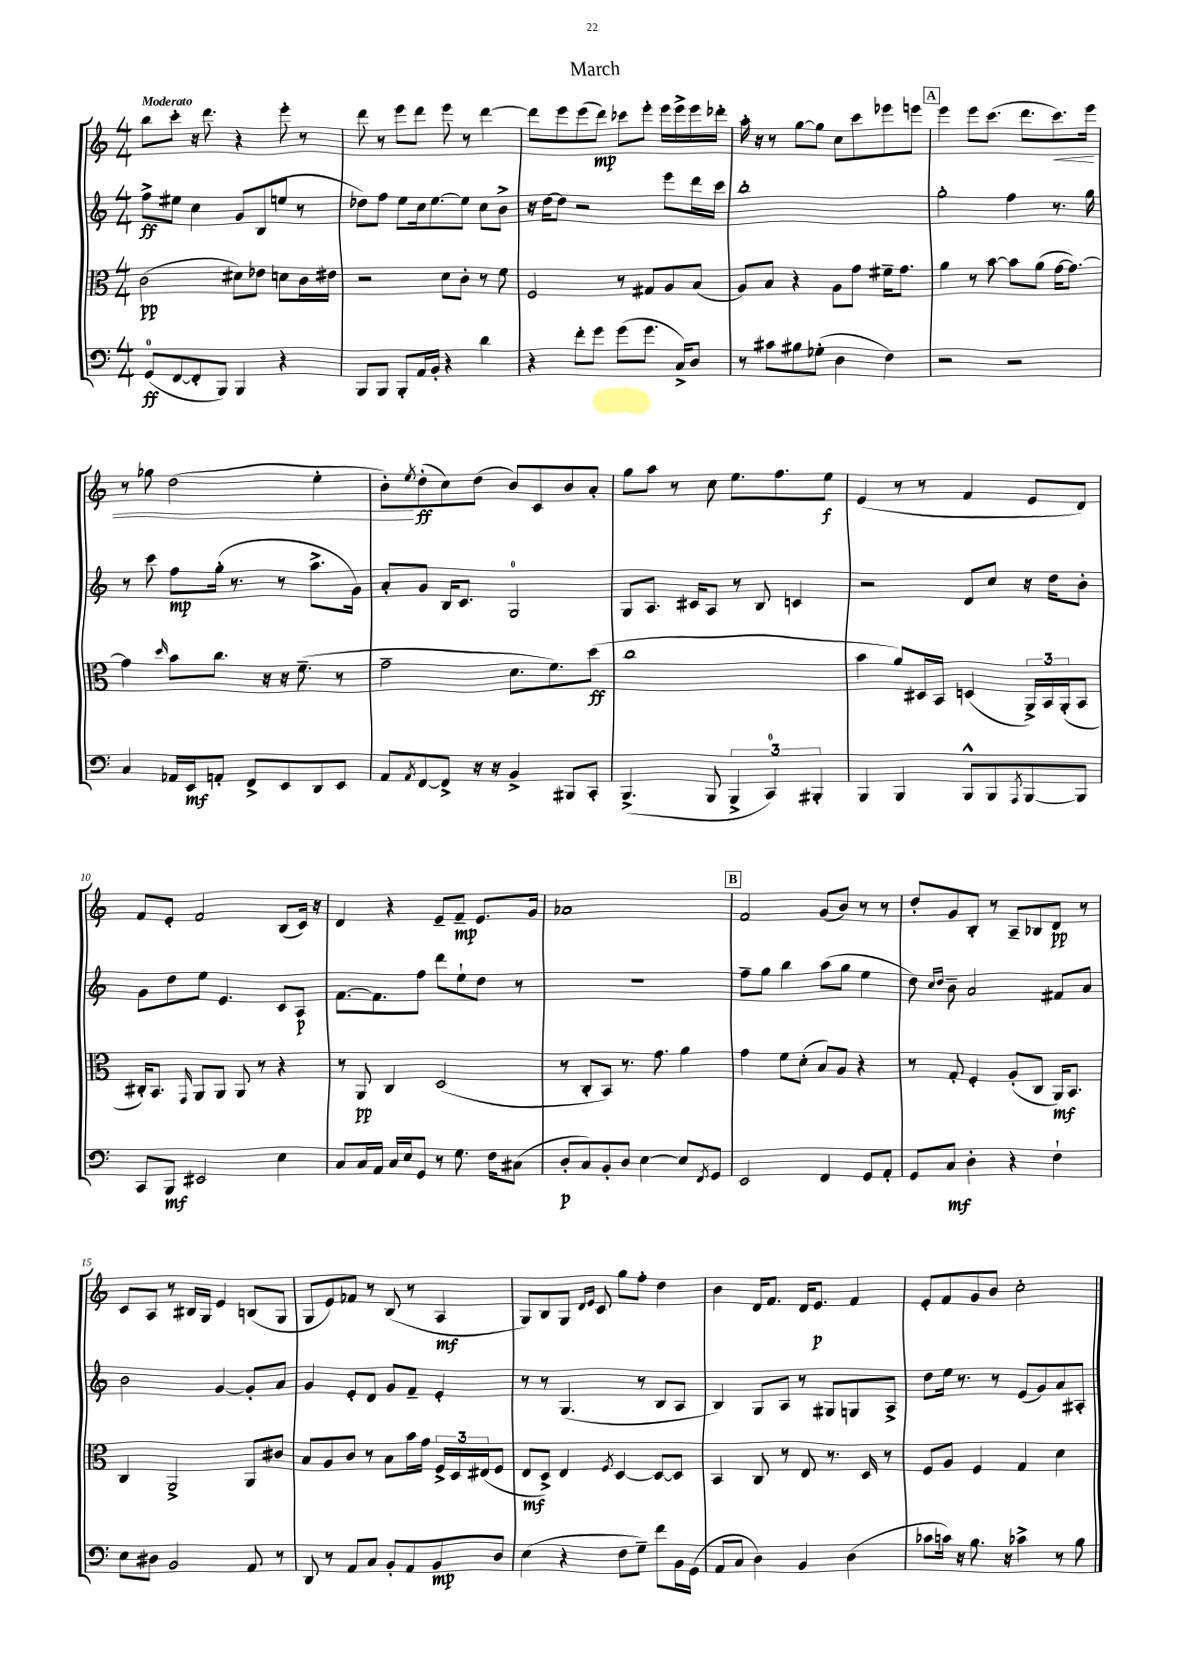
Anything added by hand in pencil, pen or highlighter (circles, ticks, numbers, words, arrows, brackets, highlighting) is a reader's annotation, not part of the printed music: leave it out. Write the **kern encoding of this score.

**kern	**kern	**kern	**kern
*staff4	*staff3	*staff2	*staff1
*clefF4	*clefC3	*clefG2	*clefG2
*k[]	*k[]	*k[]	*k[]
*M4/4	*M4/4	*M4/4	*M4/4
(8GG	(2c	8ff^	8bb
[8FF	.	8ee#	8ccc'
8FF']	.	4cc	16r
.	.	.	8.ddd
8BBB)	.	.	.
4BBB	8d#)	8g	4r
.	8e-	(8B	.
4r	8d	8ee	8eee'
.	16c	8r	8r
.	16e#	.	.
=	=	=	=
8BBB	2r	8dd-)	8ddd
8BBB	.	8ff	8r
8BBB'	.	8ee	8eee
16AA	.	16cc	8ddd
16BB'	.	[8.ee	.
4r	8d	.	8eee
.	8c'	8ee]	8r
4d	8r	8cc	[4ddd
.	8f	8b^	.
=	=	=	=
4r	2F	16r	8ddd]
.	.	[16dd	.
.	.	8dd]	8eee
8f'	.	2r	(8eee
8g	.	.	8ddd)
(8g	8r	.	8ccc-
8.g	8G#	.	8eee'
.	8A	8eee	16eee
16C^)	.	.	16eee^
8D	(8B	16ddd	16eee
.	.	16ccc	16ddd-'
=	=	=	=
8r	8A)	1bb'	16aa'
.	.	.	16r
8c#	8B	.	8r
8B#	4r	.	[8gg
(8G-'	.	.	8gg]
4D	8A	.	8cc
.	8g	.	8ccc
4F)	16f#~	.	8eee-
.	8.g	.	.
.	.	.	8eee
=	=	=	=
2r	4a	2gg'	4eee
.	8r	.	8eee
.	[8b	.	(8.ccc
2r	8b]	4ff	.
.	.	.	8.ddd
.	(8a	.	.
.	[16g	8.r	8.ccc)
.	8.g_)	.	.
.	.	16gg	16eee
=	=	=	=
4C	4g]	8r	8r
.	.	8ccc	8gg-
.	16qqdd	.	.
16AA-	8b	8ff	(2dd
16EE	.	.	.
8AA'	8.cc	(16gg'	.
.	.	8.r	.
8FF^	.	.	.
.	16r	.	.
8EE	16r	8r	.
.	(8.f~	.	.
8DD	.	8.aa^	4ee'
8EE	8r	.	.
.	.	16g)	.
=	=	=	=
8AA	2g~	8a'	8b')
8qAA	.	.	8qee
[8FF	.	8g	(8dd'
8FF^]	.	16B	8cc)
.	.	8.c	.
16r	.	.	(8dd
16r	.	.	.
4BB^	8.d	2G	8b)
.	.	.	8c
.	8.f)	.	.
8BBB#	.	.	8b
8CC'	(8dd	.	8a'
=	=	=	=
(4.BBB^	1cc	8G	8gg
.	.	8.A	8aa
.	.	.	8r
.	.	16c#	.
8BBB	.	8A	8cc
6BBB^	.	8r	8.ee
.	.	8B	.
6CC)	.	.	.
.	.	.	8.ff
.	.	4c	.
6BBB#'	.	.	.
.	.	.	8ee
=	=	=	=
4BBB	4b	2r	(4e
4BBB	8a)	.	8r
.	16D#	.	8r
.	16BB	.	.
8BBB^^	(4D	8d	4f
8BBB	.	8cc	.
8qAAA	.	.	.
[8BBB	24AA^)	16r	8e
.	24BB	.	.
.	.	16dd	.
.	(24AA'	.	.
8BBB]	8BB	8b'	8d)
=	=	=	=
8CC	16C#')	8g	8f
.	8.BB	.	.
8BBB	.	8dd	8e'
.	16qqGG	.	.
2EE#	8AA	8ee	2f
.	8AA	4.e	.
.	8AA	.	.
.	8r	.	.
4E	4r	8c	(8B
.	.	8A	16c)
.	.	.	16r
=	=	=	=
8C	8r	[8.f	4d
16C	8AA	.	.
16AA	.	8.f]	.
16C	4C	.	4r
16E	.	.	.
8GG	.	8ff	.
8r	(2D	8ddd	8e~
8.G	.	8ee`	8f~
.	.	8dd	8.e
16F	.	.	.
(8C#	.	8r	.
.	.	.	16g
=	=	=	=
8D'	8r	1r	1a-
8C)	8C'	.	.
8BB'	8BB)	.	.
8D	8.r	.	.
[4E	.	.	.
.	8.g	.	.
8E]	4a	.	.
8qFF	.	.	.
8GG	.	.	.
=	=	=	=
2EE	4g	8ff~	2f
.	.	8gg	.
.	8f	4bb	.
.	(8d'	.	.
4FF	8B)	(8aa	(8g
.	8A	8gg	8b)
8GG	4r	4ee	8r
8AA'	.	.	8r
=	=	=	=
8GG	8r	8dd)	8dd'
.	.	16qqcc	.
.	.	16qqdd	.
8C	8G'	8b~	8g
4D'	4F'	2a	8B'
.	.	.	8r
4r	(8A'	.	8A~
.	8C	.	8B-
4F`	16AA)	8f#	8d
.	8.BB	.	.
.	.	8a	8r
=	=	=	=
8E	4C	2b	8c
8D#	.	.	8A
2BB	2AA^	.	8r
.	.	.	16B#
.	.	.	16G
.	.	[4g	4e
8AA	8AA	8g']	(8B
8r	8c#	8a	8G
=	=	=	=
8DD	8B	4g	8G
8r	8A	.	8e)
8AA	8c	8e'	8f-
8C	8r	8d	8r
8BB'	8B	8g	(8B
8AA	16b	8f~	8r
.	16g	.	.
8BB	24F^	4e'	4A
.	24D	.	.
.	(24E#	.	.
8D	8F	.	.
=	=	=	=
(4E	8E	8r	8G)
.	8D^)	8r	8B
4r	4E	(4.G	8G
.	.	.	16qqd
.	.	.	16qqe
.	.	.	8c
.	8qF	.	.
8F	[4D	.	8gg
8G~)	.	8r	8ff'
8f	8D_	8B	4dd
16BB	8D]	8A	.
(16GG	.	.	.
=	=	=	=
8AA	4BB	4B)	4b
8C	.	.	.
4D)	8C	8G	16d
.	.	.	8.f
.	8r	8A	.
4BB	8E	8r	16d
.	.	.	8.e
.	8.r	8G#	.
(4D	.	8G	4f
.	16D	.	.
.	8r	8A^	.
=	=	=	=
8c-	8F	8dd	8e'
16c)	8A	16ee	8f
16r	.	8.r	.
8.B	4F	.	8g
.	.	8r	8b
16r	.	.	.
4c-^	4G	(8e	2cc'
.	.	8g)	.
8r	4d	8a	.
8B	.	8A#'	.
==	==	==	==
*-	*-	*-	*-
